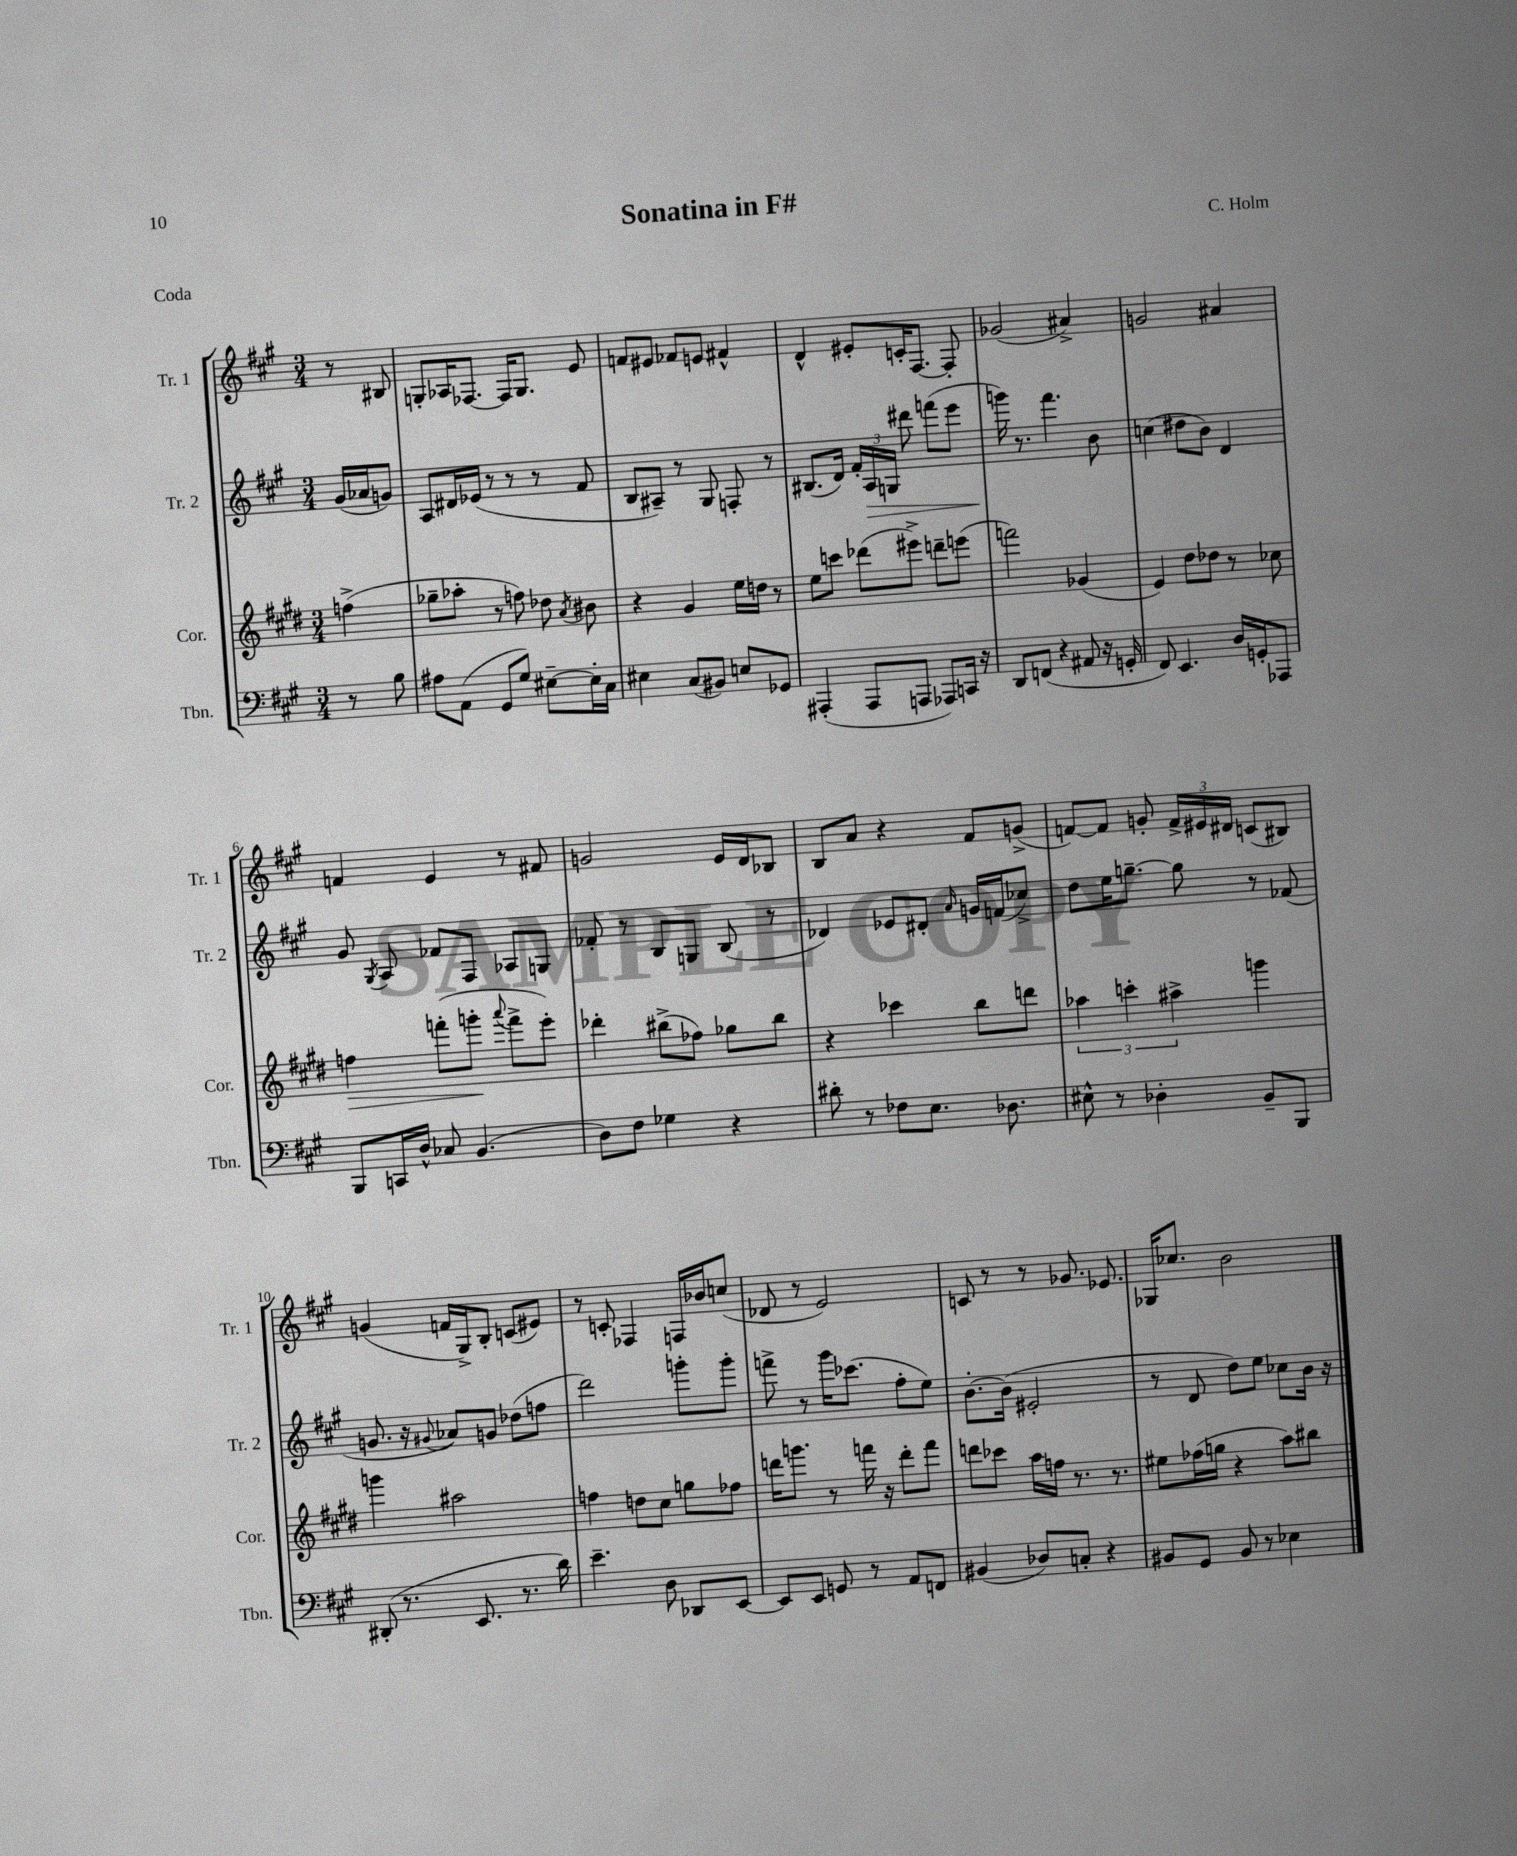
\header { title = "Sonatina in F#" composer = "C. Holm" piece = "Coda" }
<<
\new StaffGroup <<
\new Staff = "s0" \with { instrumentName = "Tr. 1" shortInstrumentName = "Tr. 1" } {
    \clef treble \key a \major \numericTimeSignature \time 3/4 \partial 4
    \autoBeamOff r8 bis8 |
    g8[-. aes16 fes8.]~ fes16[ g8.] e'8 |
    f'8[ eis'8] fes'8[ e'8] fis'4-^ |
    d'4-^ eis'8[-. c'16-. fis8.]~ fis8-. |
    ges'2( ais'4->) |
    g'2 ais'4 |
    f'4 e'4 r8 fis'8 |
    g'2 e'16[ d'16 bes8] |
    b8[ a'8] r4 fis'8[ g'8]->( |
    f'8[~) f'8] g'8-. \tuplet 3/2 { f'16[-> eis'16 dis'16] } c'8[( bis8]) |
    g'4( f'16[ gis16->) b8]-. c'8[( eis'8]) |
    r8 c'8-. fes4 f16[ bes'16 c''8]( |
    des'8 r8 e'2) |
    c'8 r8 r8 ges'8. ees'8. |
    ges16[ ces''8.] b'2 \bar "|." |
}
\new Staff = "s1" \with { instrumentName = "Tr. 2" shortInstrumentName = "Tr. 2" } {
    \clef treble \key a \major \numericTimeSignature \time 3/4 \partial 4
    \autoBeamOff gis'16[( aes'16 g'8]) |
    a8[ dis'16 ees'16]( r8 r8 r8 fis'8 |
    b8[ ais8]--) r8 gis8 f8-. r8 |
    bis8.[( d'16]) \tuplet 3/2 { fis'16[-. a16\> g16] } dis'''8 f'''8[( e'''8] |
    g'''16\!) r8. fis'''4. b'8 |
    c''4( dis''8[ b'8]) d'4 |
    gis'8 \acciaccatura { gis8 } a8 fes'8[ fis8] aes8[ g8] |
    fes'8-. r8 b8[ g8] b8( r8 |
    des'4) ees'8[ dis'8]-. \grace { a'16 } g'16[ f'16( ces''8]->) |
    d''8[ e''16 g''8.]~-- g''8 r8 fes'8( |
    g'8. r16 \appoggiatura { gis'8 } aes'8[) g'8] des''8[( f''8] |
    d'''2) g'''8[-. g'''8]-. |
    f'''8-> r8 gis'''16[ ces'''8.]( fis''8[-. e''8]) |
    b'8.[~-. b'16]( eis'2-. |
    r8 d'8 d''8[) e''8] ces''8[ b'16] r16 \bar "|." |
}
\new Staff = "s2" \with { instrumentName = "Cor." shortInstrumentName = "Cor." } {
    \clef treble \key e \major \numericTimeSignature \time 3/4 \partial 4
    \autoBeamOff f''4->( |
    ges''8[-- aes''8]-. r8 f''8) des''8 \acciaccatura { a'8 } bis'8 |
    r4 gis'4 e''16[ d''16] r8 |
    e''8[ c'''8] des'''8[( eis'''8]->) d'''8[-- e'''8]( |
    f'''2) ges'4( |
    e'4) dis''8[ des''8] r8 ces''8 |
    f''4\> f'''8[-.( g'''8]-.\! \appoggiatura { a'''8 } f'''8[-> e'''8]-.) |
    des'''4-. bis''8[->( fes''8]) ges''8[ bis''8] |
    r4 ces'''4 b''8[ d'''8] |
    \tuplet 3/2 { aes''4 c'''4-. ais''4-> } g'''4 |
    g'''4 ais''2 |
    f''4 d''8[ cis''8] g''8[ fes''8] |
    d'''16[ g'''8.] r8 f'''16 r16 d'''8[-. f'''8] |
    d'''8[ ces'''8] a''16[ f''16] r8. r8. |
    eis''8[ fes''16( g''16] r4 a''8[) bis''8] \bar "|." |
}
\new Staff = "s3" \with { instrumentName = "Tbn." shortInstrumentName = "Tbn." } {
    \clef bass \key a \major \numericTimeSignature \time 3/4 \partial 4
    \autoBeamOff r8 b8 |
    ais8[ a,8]( gis,8[ gis8]) eis8[~-- eis16-. cis16] |
    eis4 cis8[( bis,8]) e8[ ges,8] |
    ais,,4-.( ais,,8[ a,,8] aes,,8[) c,16] r16 |
    d,8[ f,8]( r4 ais,8 r16 g,16-. |
    fis,8) e,4. d16[ g,16-. aes,,8] |
    b,,8[ c,16 d16]-^ ces8 b,4.( |
    d8[) fis8] ges4 r4 |
    dis'8-. r8 fes8[ e8.] des8. |
    eis8-^ r8 des4-. b,8[-- b,,8] |
    dis,8-.( r8. e,8. r8. d'16) |
    e'4.-- d8 des,8[ e,8]~ |
    e,8[ e,8] g,8 r8 a,8[ f,8] |
    bis,4( des8[) c8]-. r4 |
    bis,8[ gis,8] bis,8 r8 ees4 \bar "|." |
}
>>
>>
